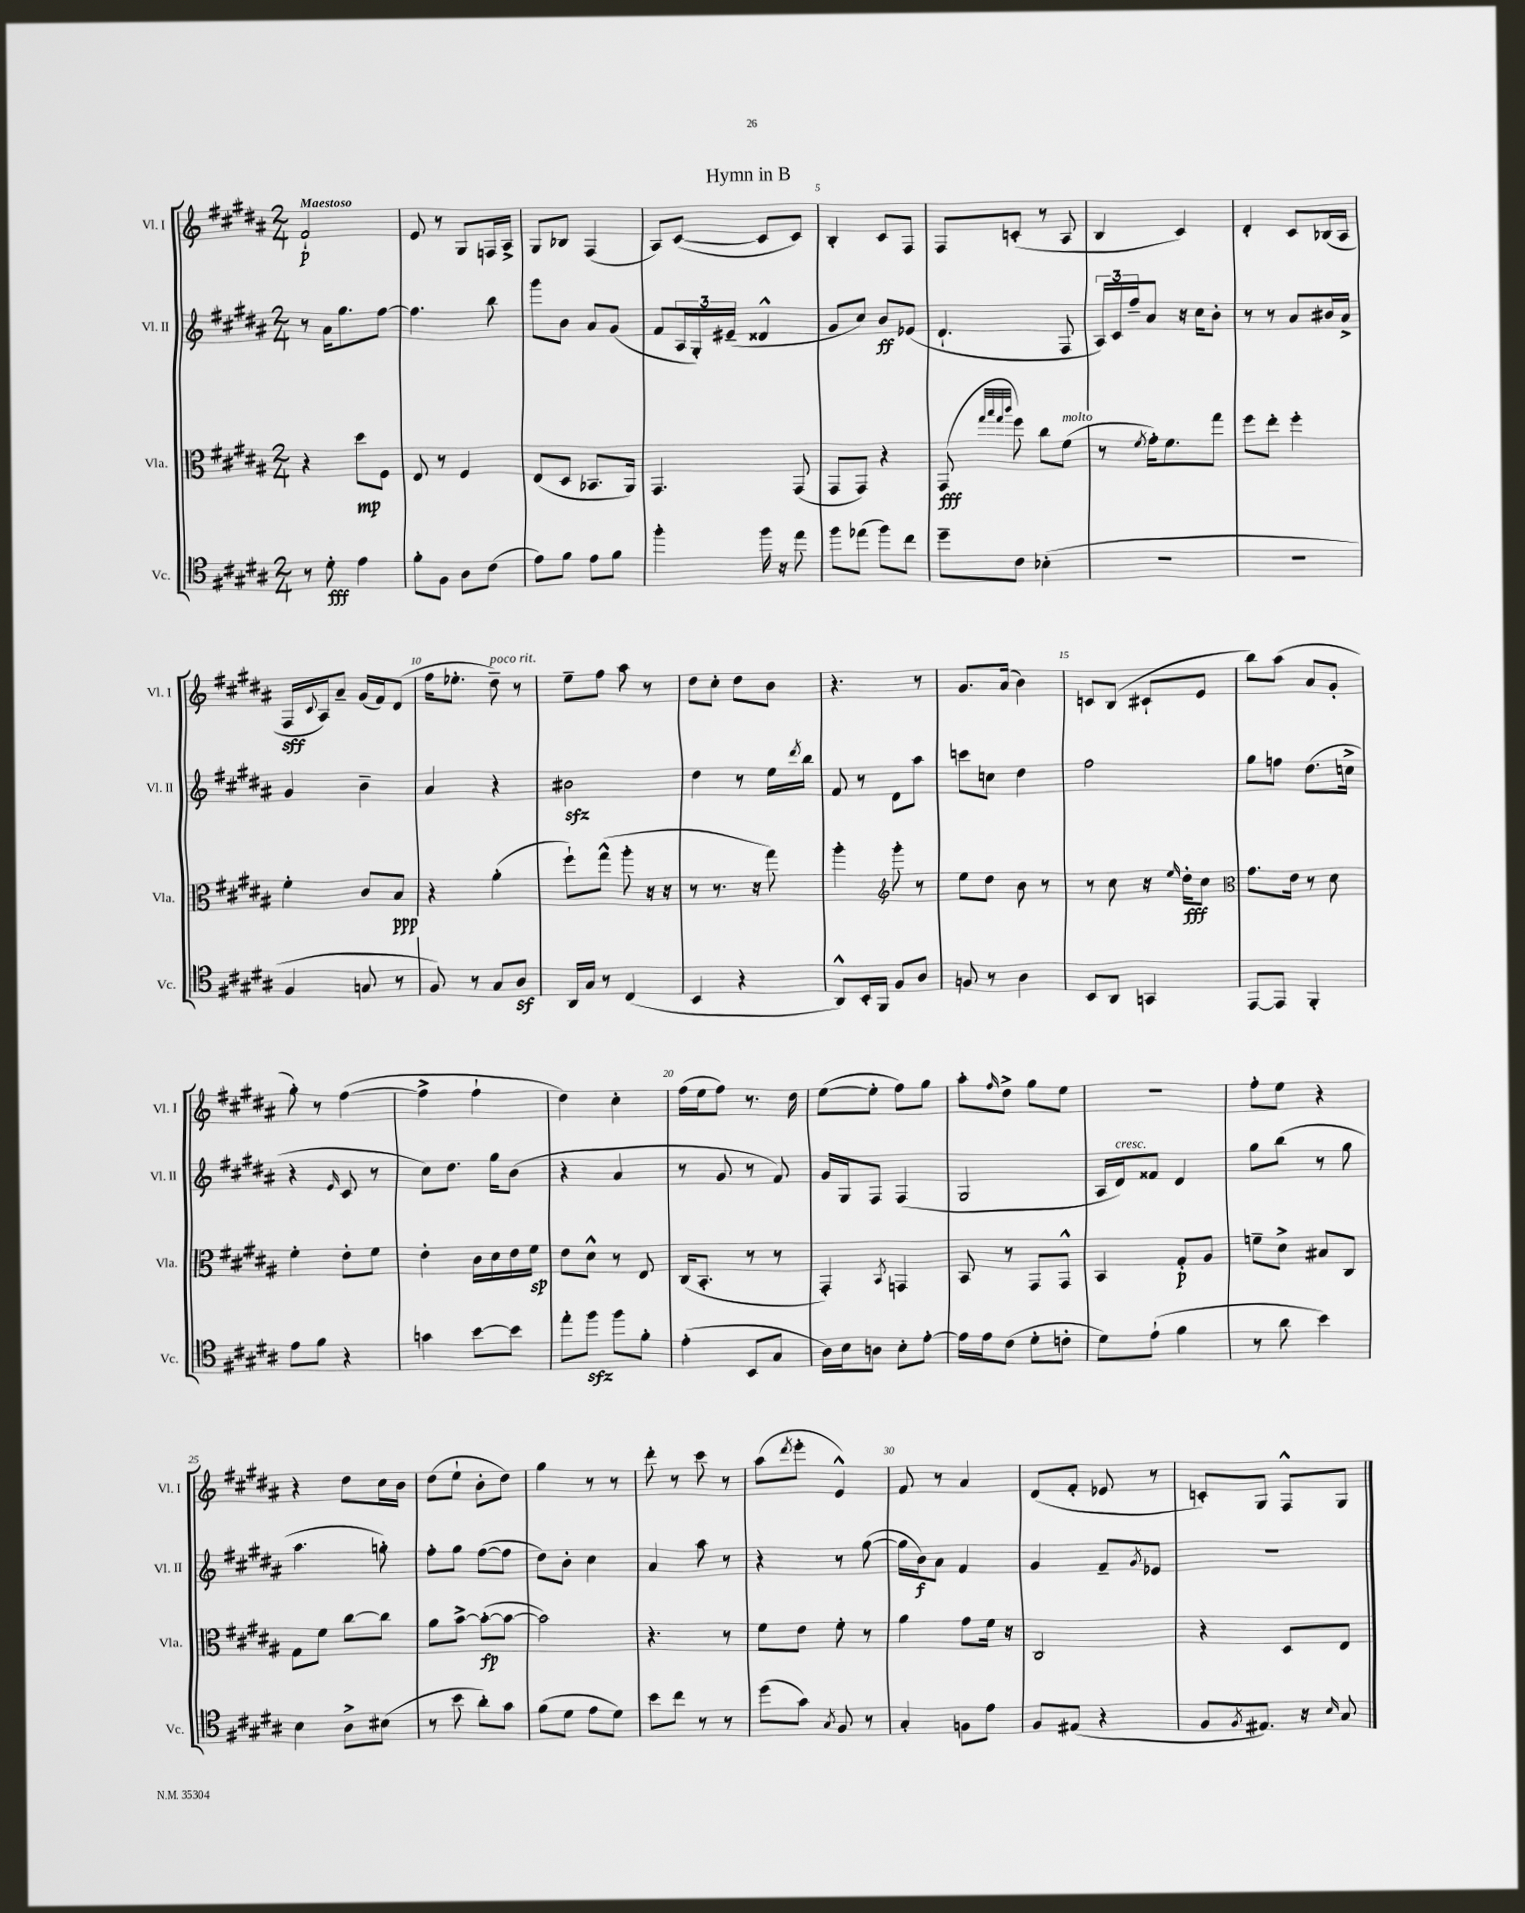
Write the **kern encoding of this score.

**kern	**kern	**kern	**kern
*staff4	*staff3	*staff2	*staff1
*clefC4	*clefC3	*clefG2	*clefG2
*k[f#c#g#d#a#]	*k[f#c#g#d#a#]	*k[f#c#g#d#a#]	*k[f#c#g#d#a#]
*M2/4	*M2/4	*M2/4	*M2/4
8r	4r	8r	2f#`
8d#'	.	16a#	.
.	.	8.gg#	.
4e	8dd#	.	.
.	8F#	[8ff#	.
=	=	=	=
8f#'	8E	4.ff#]	8e
8F#	8r	.	8r
8A#	4F#	.	8G#
(8c#	.	8bb	16F
.	.	.	16A#^
=	=	=	=
8e)	(8E	8ggg#	8G#
8f#	8D#	8b	8B-
8e	8.BB-	8a#	(4F#
8f#	.	(8g#	.
.	16AA#)	.	.
=	=	=	=
4ff#'	4.GG#	8f#	8A#)
.	.	24A#	([8c#
.	.	24G#')	.
.	.	(24e#~	.
16ff#	.	4d##^^	8c#]
16r	.	.	.
8ee	(8GG#	.	8c#)
=	=	=	=
8ff#	8GG#	8g#	4B'
(8ee-	8GG#)	8cc#)	.
8ff#)	4r	8b	8c#
8cc#	.	(8e-	8F#
=	=	=	=
8dd#~	(8GG#	4.d#`	8F#
.	32qqgg#	.	.
.	32qqbb	.	.
.	32qqgg#	.	.
.	32qqccc#	.	.
8c#	8ff#)	.	(8c'
(4B-'	8cc#	.	8r
.	(8f#	8F#	8A#
=	=	=	=
2r	8r	24A#)	4B
.	.	24c#	.
.	.	24ff#~	.
.	8qf#	.	.
.	16g#')	8a#	.
.	8.f#	.	.
.	.	16r	4c#)
.	.	16cc#	.
.	8gg#	8b'	.
=	=	=	=
2r	8ff#	8r	4d#'
.	8ee'	8r	.
.	4ff#'	8a#	8c#
.	.	16b#	(16B-
.	.	16a#^	16A#
=	=	=	=
4F#	4f#'	4g#	16F#
.	.	.	8qqc#
.	.	.	16A#)
.	.	.	8a#~
8G	8c#	4b~	(16g#
.	.	.	16f#)
8r	8B	.	(8d#
=	=	=	=
8F#)	4r	4a#	16ff#
.	.	.	8.ee-'
8r	.	.	.
8G#	(4a#'	4r	8dd#~)
8A#	.	.	8r
=	=	=	=
16AA#	8ff#`)	2b#	8ee~
16G#	.	.	.
8r	(8gg#^^	.	8ff#
(4C#	8aa#'	.	8aa#
.	16r	.	8r
.	16r	.	.
=	=	=	=
4BB	8r	4dd#	8dd#
.	8.r	.	8cc#'
4r	.	8r	8dd#
.	16r	.	.
.	8gg#)	16ee	8b
.	.	8qddd#	.
.	.	16bb	.
=	=	=	=
8AA#^^)	4aa#'	8f#	4.r
16BB'	.	8r	.
16FF#	.	.	.
*	*clefG2	*	*
8F#	8ggg#'	8d#	.
8A#	8r	8aa#	8r
=	=	=	=
8F	8ee	8ccc	8.g#
8r	8dd#	8cc	.
.	.	.	(16a#
4A#	8b	4dd#	4b)
.	8r	.	.
=	=	=	=
8BB	8r	2ff#	8c
8AA#	8cc#	.	(8B
4GG	16r	.	8c#`
.	16qqee	.	.
.	16dd#'	.	.
.	8cc#	.	8e
=	=	=	=
*	*clefC3	*	*
[8EE	8.g#	8gg#	8bb)
8EE]	.	8ff	(8aa#
.	16e	.	.
4FF#'	8r	(8.dd#	8a#
.	8d#	.	8g#'
.	.	16cc^	.
=	=	=	=
8e	4f#'	4r	8gg#')
8f#	.	.	8r
.	.	16qqe	.
4r	8e'	8c#	([4ff#
.	8f#	8r	.
=	=	=	=
4g	4e'	8cc#)	4ff#^]
.	.	8.dd#	.
[8b	16c#	.	4ff#`
.	16d#	16gg#	.
8b]	16e	(8b	.
.	16f#	.	.
=	=	=	=
8ee'	8e	4r	4dd#)
8ff#	8d#^^	.	.
8ff#	8r	4a#	4cc#'
8f#'	8E	.	.
=	=	=	=
(4e'	(16C#	8r	(16ff#
.	8.BB'	.	16ee
.	.	8g#	8ff#)
8BB	8r	8r	8.r
8G#	8r	8f#)	.
.	.	.	16dd#
=	=	=	=
16A#)	4GG#')	16g#	([8ee
16B	.	16G#	.
8A	.	8F#	8ee']
.	8qBB	.	.
8B'	4GG	(4F#	8ff#)
[8e'	.	.	8gg#
=	=	=	=
16e]	8BB	2G#	8aa#'
16e	.	.	.
.	.	.	16qqff#
(8c#	8r	.	8dd#^
8d#'	8GG#	.	8gg#
8c'	8GG#^^	.	8ee
=	=	=	=
8d#)	4BB	16A#	2r
.	.	16d#)	.
(8e`	.	8f##	.
4f#	8G#'	4d#	.
.	8A#	.	.
=	=	=	=
8r	8f~	8gg#	8ff#'
8a#	8d#^	(8bb	8ee
4b)	8B#	8r	4r
.	8C#	8gg#	.
=	=	=	=
4B	8G#	4.aa#	4r
.	8f#	.	.
8A#^	[8cc#	.	8dd#
(8B#	8cc#]	8gg')	16cc#
.	.	.	16b
=	=	=	=
8r	8a#	8ff#'	(8dd#
8b	[8b^	8gg#	8ee`
8a#')	(8b'_	([8ff#	8b'
8g#	8b_	8ff#]	8dd#)
=	=	=	=
(8f#	2b])	8dd#)	4gg#
8d#	.	8b'	.
8e	.	4cc#	8r
8d#)	.	.	8r
=	=	=	=
8b	4.r	4a#	8ddd#'
8cc#	.	.	8r
8r	.	8aa#	8ccc#
8r	8r	8r	8r
=	=	=	=
(8dd#	8f#	4r	(8aa#
.	.	.	8qddd#
8g#)	8e	.	8eee'
8qG#	.	.	.
8F#	8f#'	8r	4e^^)
8r	8r	([8gg#	.
=	=	=	=
4G#'	4a#	16gg#]	8f#
.	.	16b)	.
.	.	8a#	8r
8F	8g#	4f#	4a#
8e	16f#	.	.
.	16r	.	.
=	=	=	=
8F#	2C#	4g#	(8d#
(8E#	.	.	8f#'
4r	.	8f#~	8e-
.	.	8qg#	.
.	.	8e-	8r
=	=	=	=
8F#	4r	2r	8c')
8qF#	.	.	.
8.E#)	.	.	8G#
.	8D#	.	8F#^^
16r	.	.	.
16qqB	.	.	.
8G#	8E	.	8G#
==	==	==	==
*-	*-	*-	*-
